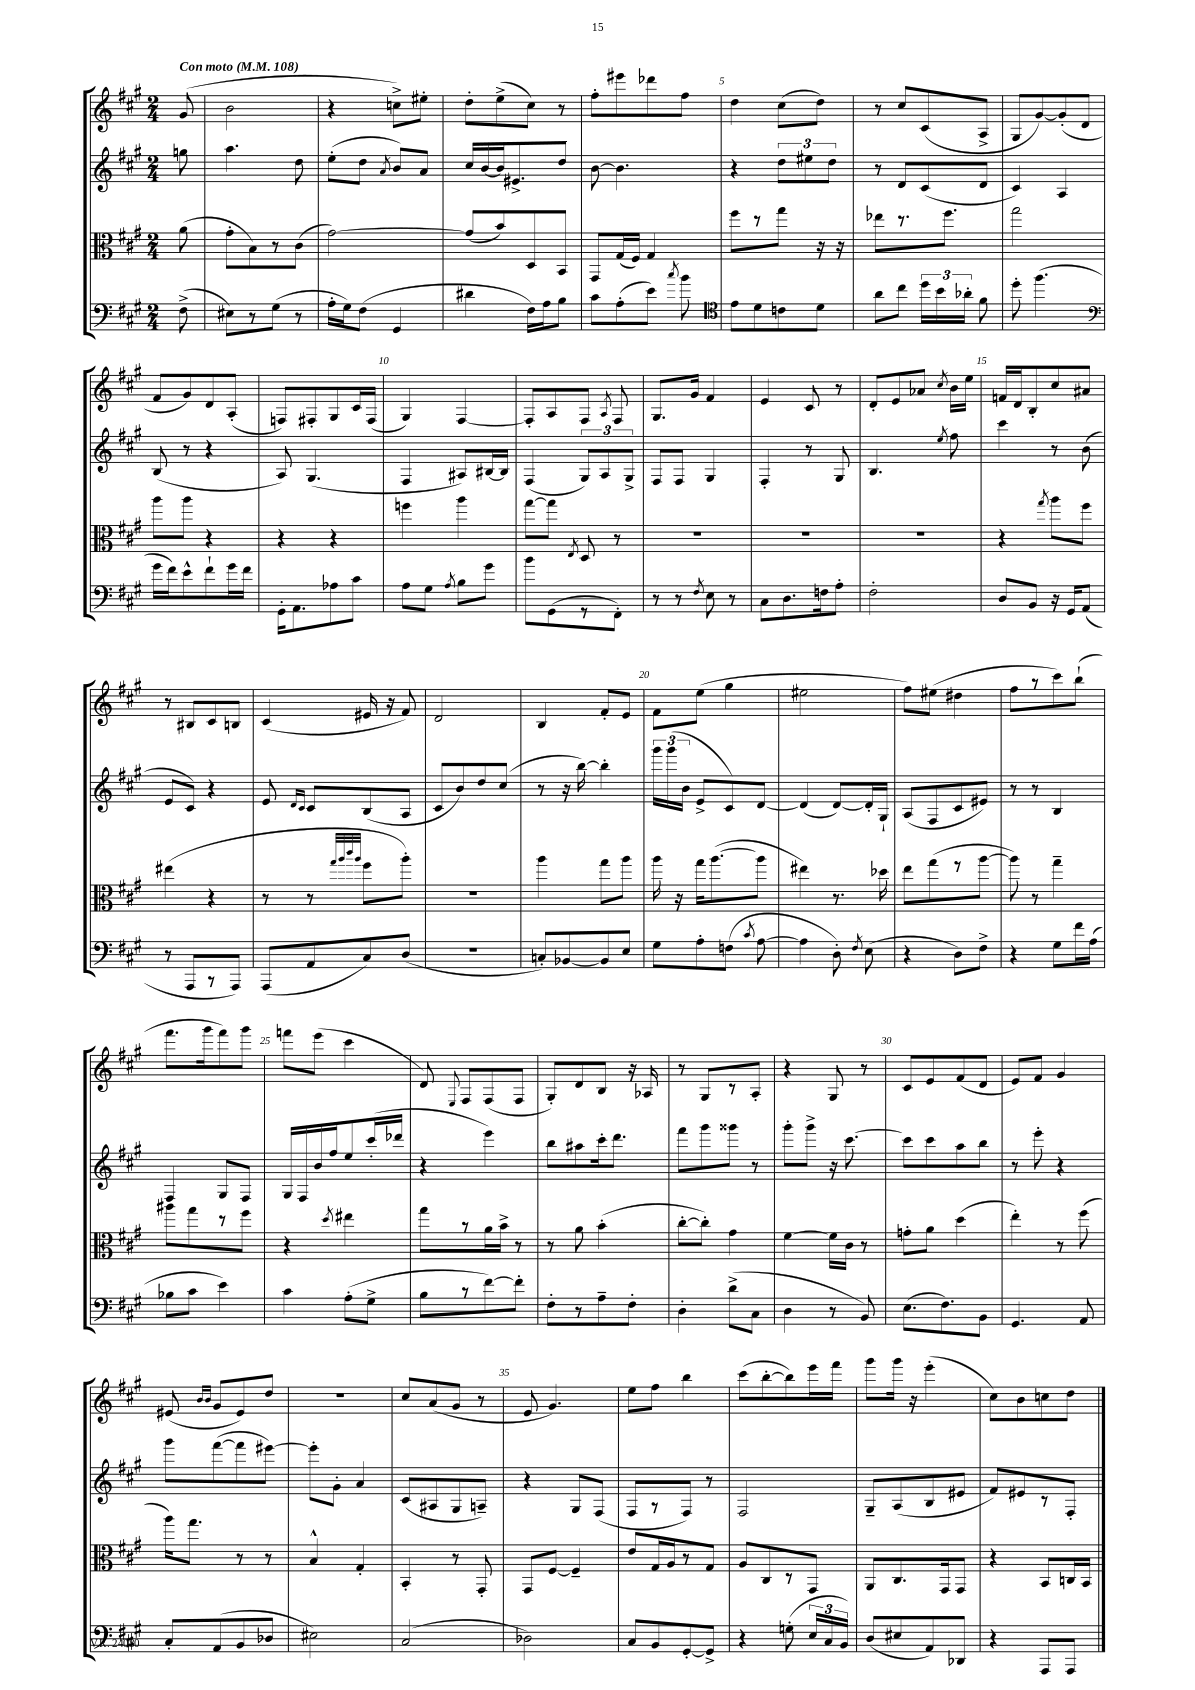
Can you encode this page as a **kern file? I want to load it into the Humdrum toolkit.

**kern	**kern	**kern	**kern
*part4	*part3	*part2	*part1
*staff4	*staff3	*staff2	*staff1
*clefF4	*clefC3	*clefG2	*clefG2
*k[f#c#g#]	*k[f#c#g#]	*k[f#c#g#]	*k[f#c#g#]
*M2/4	*M2/4	*M2/4	*M2/4
*MM108	*MM108	*MM108	*MM108
=	=	=	=
!	!	!	!LO:TX:a:B:t=Con moto
(8F#^\	(8a\	8ggn\	(8g#/
=1	=1	=1	=1
8E#X\L)	8g#'\L	4.aa\	2b\
8r	8B\)	.	.
(8G#\J	8r	.	.
8r	(8c#\J	8dd\	.
=2	=2	=2	=2
16A'\LL	[2g#\)	(8ee'\L	4r
16G#\J)	.	.	.
(8F#\J	.	8dd\J	.
.	.	8qa/	.
4GG#/	.	8b/L)	8ccn^\L)
.	.	8a/J	8ee#X'\J
=3	=3	=3	=3
4d#X\	(8g#/L]	16cc#/LL	8dd'\L
.	.	[16b/	.
.	8b/)	16b/J]	(8ee^\
.	.	8.e#X^/	.
16F#\LL)	8D/	.	8cc#\J)
16A\J	.	.	.
8B\J	8BB/J	8dd/J	8r
=4	=4	=4	=4
8c#\L	8GG#/L	[8b\	8ff#'\L
(8A'\	(16G#/L	4.b\]	8eee#X\
.	16F#/JJ)	.	.
8e\J)	4G#/	.	8ddd-X\
8qcc#/	.	.	.
8b\	.	.	8ff#\J
=5	=5	=5	=5
*clefC4	*	*	*
8e\L	8ff#\L	4r	4dd\
8d\	8r	.	.
8cn\	8gg#\J	12dd\L	(8cc#\L
.	.	12ee#X\	.
8d\J	16r	.	8dd\J)
.	.	12dd\J	.
.	16r	.	.
=6	=6	=6	=6
8a\L	8ee-X\L	8r	8r
8cc#\J	8.r	8d/L	8cc#/L
24dd\LL	.	(8c#/	(8c#/
24b\	.	.	.
.	8.ff#\J	.	.
24a-X'\JJ	.	.	.
8f#\	.	8d/J	8A^/J
=7	=7	=7	=7
8dd'\	2gg#\	4c#/)	8G#/L
(4.ff#\	.	.	[8g#/)
.	.	4A/	(8g#'/]
.	.	.	8d/J
!!LO:LB:g=z
=8	=8	=8	=8
*clefF4	*	*	*
16g#\LL	8aa\L	(8B/	8f#/L
16f#\J)	.	.	.
8e^^\	8aa\J	8r	8g#/)
8f#`\	4r	4r	8d/
16g#\L	.	.	(8A'/J
16f#\JJ	.	.	.
=9	=9	=9	=9
16GG#'\KL	4r	8A/)	8Fn/L)
8.AA\	.	.	.
.	.	(4.G#/	8F#X'/
8A-X\	4r	.	8G#/
8c#\J	.	.	16c#/L
.	.	.	(16F#/JJ
=10	=10	=10	=10
8A\L	4ffn\	4F#/	4G#/)
8G#\J	.	.	.
8qA/	.	.	.
8B\L	4aa\	8A#X/L)	[4F#/
8g#\J	.	[16B#X/L	.
.	.	16B#/JJ]	.
=11	=11	=11	=11
8b\L	[8gg#\L	(4F#/	8F#'/L]
(8GG#\	8gg#\J]	.	8A/
.	8qE/	.	.
8r	8D/	12G#/L)	8F#/J
.	.	12A/	.
.	.	.	8qA/
8FF#'\J)	8r	.	8F#/
.	.	12G#^/J	.
=12	=12	=12	=12
8r	2r	8F#/L	8.G#/L
8r	.	8F#/J	.
.	.	.	16g#/Jk
8qF#/	.	.	.
8E\	.	4G#/	4f#/
8r	.	.	.
=13	=13	=13	=13
8C#\L	2r	4F#'/	4e/
8.D\	.	.	.
.	.	8r	8c#/
16Fn\k	.	.	.
8A'\J	.	8G#/	8r
=14	=14	=14	=14
2F#'\	2r	4.B/	8d'/L
.	.	.	8e/
.	.	.	8a-X/J
.	.	8qee/	8qcc#/
.	.	8ff#\	16b\LL
.	.	.	16ee\JJ
=15	=15	=15	=15
8D/L	4r	4ccc#\	16fn/LL
.	.	.	16d/J
8BB/J	.	.	8B'/
.	8qgg#/	.	.
16r	8aa\L	8r	8cc#/
16GG#/KL	.	.	.
(8AA/J	8ff#\J	(8b\	8a#X/J
!!LO:LB:g=z
=16	=16	=16	=16
8r	(4ee#X\	8e/L	8r
8AAA/L	.	8c#/J)	8B#X/L
8r	4r	4r	8c#/
8AAA/J)	.	.	8Bn/J
=17	=17	=17	=17
(8AAA/L	8r	8e/	(4c#/
.	.	16qqd/LL	.
.	.	16qqc#/JJ	.
8AA/	8r	8c#/L	.
.	32qqgg#/LLL	.	.
.	32qqaa/	.	.
.	32qqccc#/	.	.
.	32qqaa/JJJ	.	.
8C#/)	8ff#\L	(8B/	16e#X/
.	.	.	16r
(8D/J	8aa'\J)	8A/J	8f#/)
=18	=18	=18	=18
2r	2r	8c#/L	2d/
.	.	8b/)	.
.	.	8dd/	.
.	.	(8cc#/J	.
=19	=19	=19	=19
8Cn'/L)	4aa\	8r	4B/
[8BB-X/	.	16r	.
.	.	[16bb\)	.
8BB-/]	8gg#\L	4bb'\]	8f#'/L
8E/J	8aa\J	.	8e/J
=20	=20	=20	=20
8G#\L	16aa\	24ggg#\LL	8f#\L
.	.	(24ggg#\	.
.	16r	.	.
.	.	24b\JJ	.
8A'\	16gg#\KL	8e^/L	(8ee\J
.	([8.aa\	.	.
(8Fn\J	.	8c#/)	4gg#\
8qc#/	.	.	.
[8A\	8aa\J]	[8d/J	.
=21	=21	=21	=21
4A\]	4ee#X\)	(4d/]	2ee#X\
8D'\)	8.r	[8d/L)	.
8qF#/	.	.	.
(8E\	.	16d'/L]	.
.	16dd-X\	16G#`/JJ	.
=22	=22	=22	=22
4r	8ee\L	(8A/L	8ff#\L)
.	(8gg#\	8F#/	(8ee#X\J
8D\L)	8r	8c#/	4dd#X\
8F#^\J	[8aa\J	8e#X/J)	.
=23	=23	=23	=23
4r	8aa\])	8r	8ff#\L
.	8r	8r	8r
8G#\L	4gg#~\	4B/	8ccc#\)
16f#\L	.	.	(8bb`\J
(16A\JJ	.	.	.
!!LO:LB:g=z
=24	=24	=24	=24
8B-X\L	8aa#X\L	4F#/	8.fff#\L
8c#\J	8gg#\	.	.
.	.	.	16ggg#\k
4e\)	8r	8G#/L	8fff#\)
.	8ff#\J	8F#/J	8ggg#\J
=25	=25	=25	=25
4c#\	4r	16G#/LL	8fffn\L
.	.	16F#/	.
.	.	16b/	(8eee\J
.	.	16ff#/J	.
.	8qdd/	.	.
(8A'\L	4ee#X\	8ee/	4ccc#\
8G#^\J	.	(16ccc#'/L	.
.	.	16ddd-X/JJ	.
=26	=26	=26	=26
8B\L	8gg#\L	4r	8d/)
.	.	.	8qqE/
8r	8r	.	8F#/L
[8f#\)	16a\L	4eee\)	(8F#/
.	16b^\JJ	.	.
8f#'\J]	8r	.	8F#/J
=27	=27	=27	=27
8F#'\L	8r	8bb\L	8G#'/L)
8r	8a\	8aa#X\	8d/
8A~\	(4b'\	16ccc#'\k	8B/J
.	.	8.ddd\J	.
8F#'\J	.	.	16r
.	.	.	16A-X/
=28	=28	=28	=28
4D'\	[8cc#'\L	8fff#\L	8r
.	8cc#'\J])	8ggg#\	8G#/L
(8d^\L	4g#\	8ggg##X\J	8r
8C#\J	.	8r	8A'/J
=29	=29	=29	=29
4D\	[4f#\	8ggg#'\L	4r
.	.	8ggg#^\J	.
8r	16f#\LL]	16r	8G#/
.	16c#\JJ	[8.ccc#\	.
8BB/)	8r	.	8r
=30	=30	=30	=30
(8.E\L	8gn'\L	8ccc#\L]	8c#/L
.	8a\J	8ccc#\	8e/
8.F#\)	.	.	.
.	(4dd\	8aa\	(8f#/
8BB\J	.	8bb\J	8d/J
=31	=31	=31	=31
4.GG#/	4ee'\)	8r	8e/L)
.	.	8eee'\	8f#/J
.	8r	4r	4g#/
8AA/	(8ff#\	.	.
!!LO:LB:g=z
=32	=32	=32	=32
8C#'/L	16aa\KL)	8ggg#\L	(8e#X/
.	8.gg#\J	.	.
.	.	.	16qqb/LL
.	.	.	16qqb/JJ
(8AA/	.	([8fff#\	8g#/L
8BB/	8r	8fff#\]	8e#/)
8D-X/J	8r	[8eee#X\J)	8dd/J
=33	=33	=33	=33
2E#X\)	4B^^/	8eee#'\L]	2r
.	.	8g#'\J	.
.	4G#'/	4a/	.
=34	=34	=34	=34
(2C#/	4BB'/	(8c#/L	8cc#/L
.	.	8A#X/	(8a/
.	8r	8G#/	8g#/J
.	8GG#'/	8An~/J)	8r
=35	=35	=35	=35
2D-X\)	8GG#/L	4r	8e/
.	[8F#/J	.	4.g#/)
.	4F#~/]	8G#/L	.
.	.	(8F#/J	.
=36	=36	=36	=36
8C#/L	8e/L	8F#/L	8ee\L
8BB/	16G#/L	8r	8ff#\J
.	16A/J	.	.
[8GG#'/	8r	8F#/J)	4bb\
8GG#^/J]	8G#/J	8r	.
=37	=37	=37	=37
4r	8A/L	2F#/	(8ccc#\L
.	8C#/	.	[8bb'\
(8Gn'\	8r	.	8bb\])
24E/LL	8GG#/J	.	16eee\L
24C#/	.	.	.
.	.	.	16fff#\JJ
24BB/JJ)	.	.	.
=38	=38	=38	=38
(8D/L	8AA/L	8G#~/L	8ggg#\L
8E#X/	8.C#/	(8A/	16ggg#\Jk
.	.	.	16r
8AA/)	.	8B/	(4eee'\
.	16GG#/k	.	.
8DD-X/J	8GG#/J	8e#X/J	.
=39	=39	=39	=39
4r	4r	8f#/L)	8cc#\L)
.	.	8e#X/	8b\
8AAA/L	8BB/L	8r	8ccn\
8AAA/J	16Cn/L	8F#'/J	8dd\J
.	16BB/JJ	.	.
==	==	==	==
*-	*-	*-	*-
